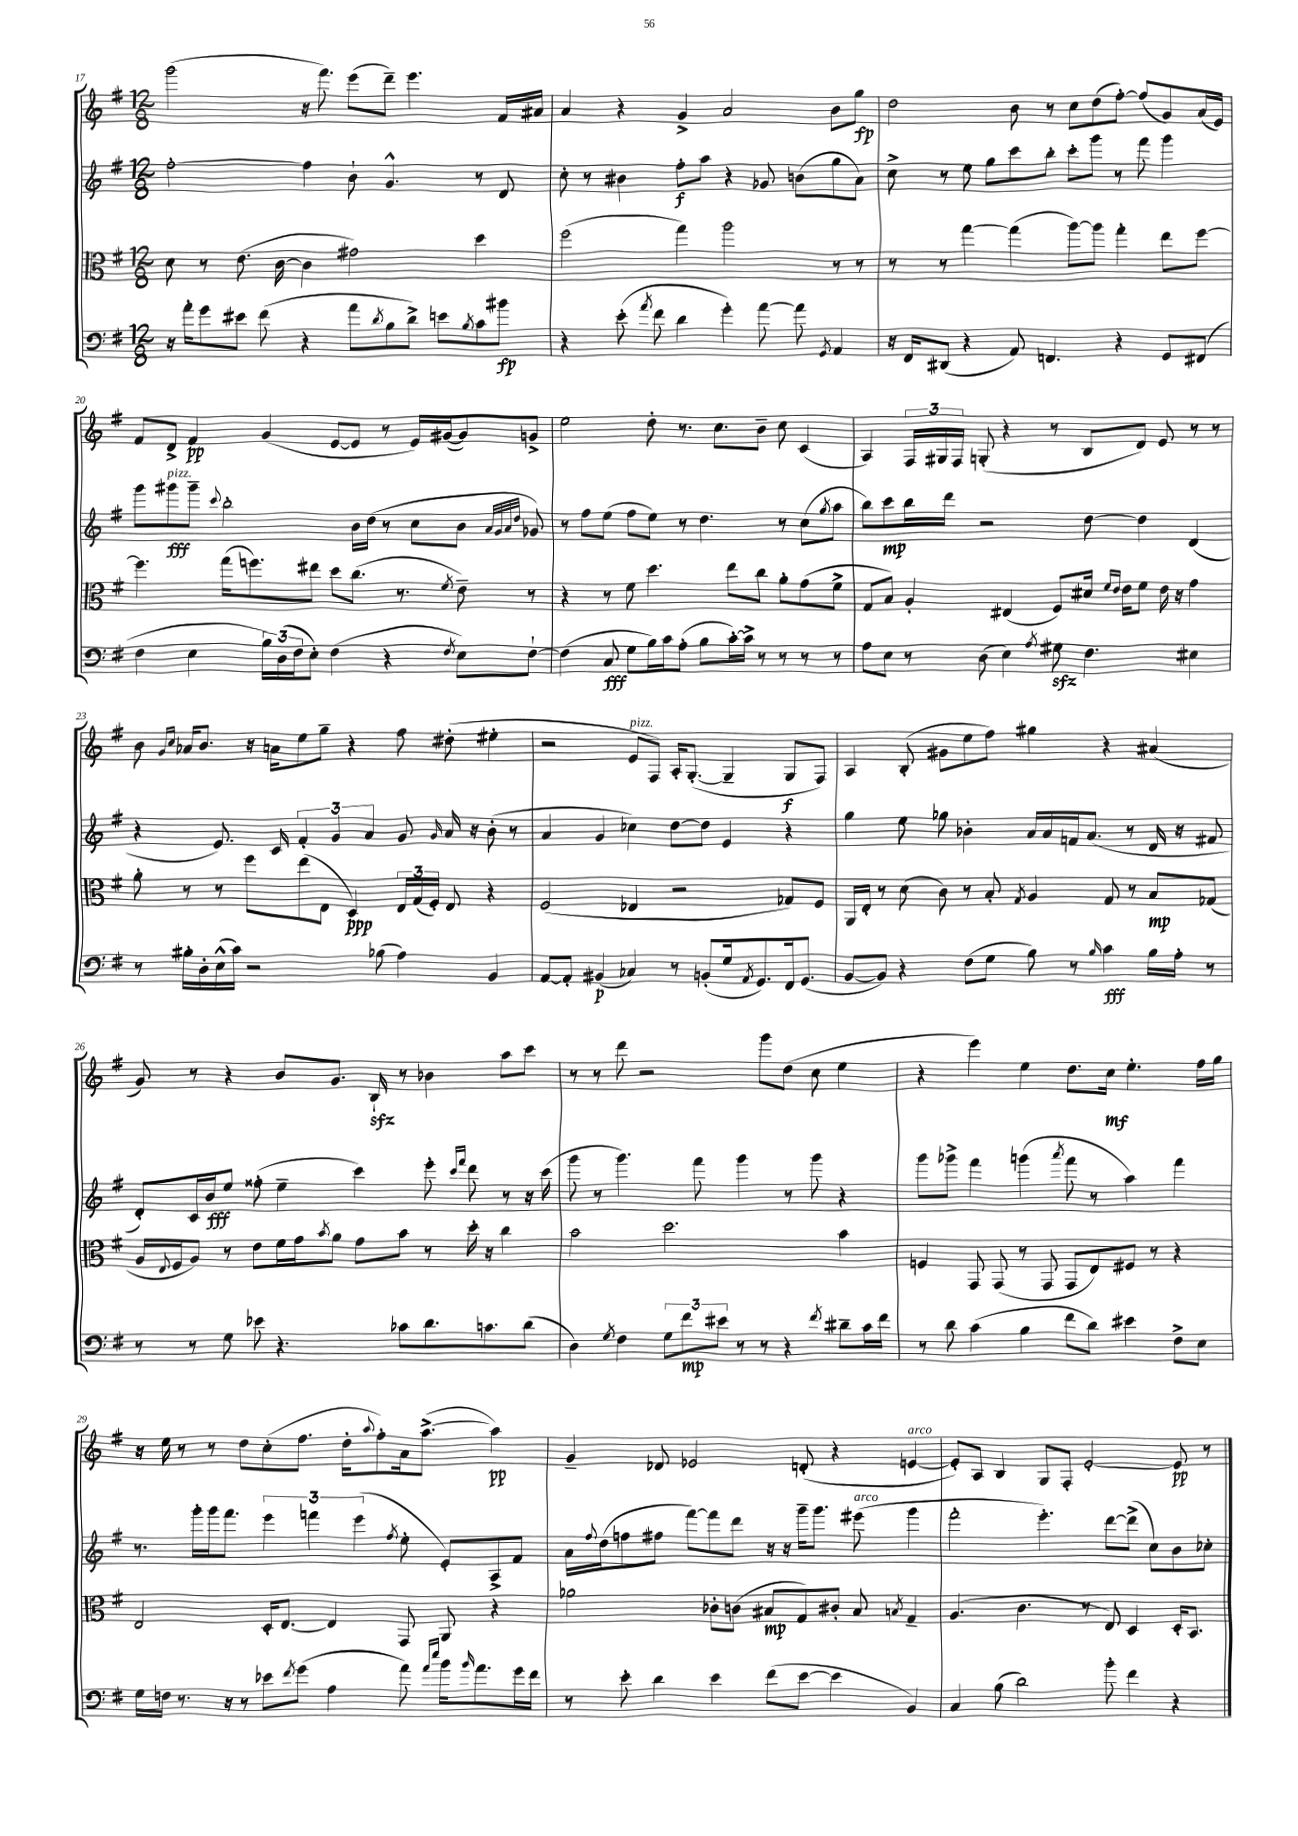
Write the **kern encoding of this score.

**kern	**dynam	**kern	**dynam	**kern	**dynam	**kern	**dynam
*part4	*part4	*part3	*part3	*part2	*part2	*part1	*part1
*staff4	*staff4	*staff3	*staff3	*staff2	*staff2	*staff1	*staff1
*clefF4	*	*clefC3	*	*clefG2	*	*clefG2	*
*k[f#]	*	*k[f#]	*	*k[f#]	*	*k[f#]	*
*M12/8	*	*M12/8	*	*M12/8	*	*M12/8	*
=17	=17	=17	=17	=17	=17	=17	=17
16r	.	8d\	.	[2ff#'\	.	(2ggg\	.
16a'\KL	.	.	.	.	.	.	.
8g\	.	8r	.	.	.	.	.
8e#X\J	.	(8.e\	.	.	.	.	.
(8f#\	.	.	.	.	.	.	.
.	.	[16c\	.	.	.	.	.
4r	.	4c\]	.	4ff#\]	.	16r	.
.	.	.	.	.	.	8.fff#\)	.
8a\L	.	2g#X\)	.	8b`\	.	(8eee\L	.
8qd/	.	.	.	.	.	.	.
8B\	.	.	.	4.g^^/	.	8ddd~\J)	.
8d^\J)	.	.	.	.	.	4.eee\	.
8en\L	.	.	.	.	.	.	.
8qB/	.	.	.	.	.	.	.
8c\	.	4dd\	.	8r	.	.	.
8b#X\J	fp	.	.	8d/	.	16f#/LL	.
.	.	.	.	.	.	16a#X/JJ	.
=18	=18	=18	=18	=18	=18	=18	=18
4r	.	(2ff#\	.	8cc'\	.	4a/	.
.	.	.	.	8r	.	.	.
(8e'\	.	.	.	4b#X\	.	4r	.
8qa/	.	.	.	.	.	.	.
8f#\	.	.	.	.	.	.	.
4d\	.	4gg\)	.	8ff#'\L	f	4g^/	.
.	.	.	.	8aa\J	.	.	.
4g'\)	.	2aa\	.	4r	.	2a/	.
[8a\	.	.	.	8g-X/	.	.	.
8a\]	.	.	.	(8bn\L	.	.	.
8qGG/	.	.	.	.	.	.	.
4AA/	.	8r	.	8gg\	.	8b\L	.
.	.	8r	.	8a\J)	.	8gg\J	fp
=19	=19	=19	=19	=19	=19	=19	=19
16r	.	8r	.	8cc^\	.	2dd\	.
16FF#/KL	.	.	.	.	.	.	.
(8DD#X/J	.	8r	.	8r	.	.	.
4r	.	[4gg\	.	8ee\	.	.	.
.	.	.	.	8gg\L	.	.	.
8AA/)	.	(4gg\]	.	8ccc\	.	8b\	.
4.FFn/	.	.	.	8bb'\J	.	8r	.
.	.	[8aa\L)	.	8ccc'\L	.	8cc\L	.
.	.	8aa\J]	.	8ggg\J	.	(8dd\	.
4r	.	4gg'\	.	8r	.	[8ff#'\J)	.
.	.	.	.	8fff#\	.	(8ff#/L]	.
8GG/L	.	8ee\L	.	4ggg\	.	8g/)	.
(8FF#X/J	.	[8ff#\J	.	.	.	(16a/L	.
.	.	.	.	.	.	16e/JJ)	.
!!LO:LB:g=z
=20	=20	=20	=20	=20	=20	=20	=20
4F#\	.	4.ff#\]	.	8ggg\L	.	8f#/L	.
!	!	!	!	!LO:TX:a:i:t=pizz.	!	!	!
.	.	.	.	8ggg#X\	fff	8d^/J	.
4E\	.	.	.	8ggg#~\J	.	4f#/	pp
.	.	.	.	8qqccc/	.	.	.
.	.	(16gg\KL	.	2bb'\	.	.	.
.	.	8.ffn\)	.	.	.	.	.
24B\LL)	.	.	.	.	.	(4g/	.
(24D\	.	.	.	.	.	.	.
24F#\J	.	.	.	.	.	.	.
8E'\J)	.	8ee#X\J	.	.	.	.	.
(4F#\	.	8dd\L	.	.	.	[8e/L	.
.	.	(8.cc\J	.	16b\LL	.	8e/J]	.
.	.	.	.	(16dd\JJ	.	.	.
4r	.	.	.	8r	.	8r	.
.	.	8.r	.	.	.	.	.
.	.	.	.	8cc\L	.	16e/LL)	.
.	.	.	.	.	.	([16g#X/J	.
8qF#/	.	8qf#/	.	.	.	.	.
8E\L)	.	8e~\)	.	8b\J	.	8g#/])	.
.	.	.	.	32qqa/LLL	.	.	.
.	.	.	.	32qqg/	.	.	.
.	.	.	.	32qqa/	.	.	.
.	.	.	.	32qqdd/JJJ	.	.	.
[8F#`\J	.	8r	.	8g-X/)	.	8gn^/J	.
=21	=21	=21	=21	=21	=21	=21	=21
(4F#\]	.	4r	.	8r	.	2ee\	.
.	.	.	.	8ff#\L	.	.	.
8C/	fff	8r	.	(8ee\J	.	.	.
8G\L	.	8f#\	.	8ff#\L	.	.	.
16B\L)	.	4.dd\	.	8ee\J)	.	8dd'\	.
16c\J	.	.	.	.	.	.	.
(8A'\J	.	.	.	8r	.	8.r	.
8B\L	.	.	.	4.dd\	.	.	.
.	.	.	.	.	.	8.cc\L	.
[16c'\L)	.	8ee\L	.	.	.	.	.
16c^\JJ]	.	.	.	.	.	.	.
8r	.	8cc\J	.	.	.	8b~\J	.
8r	.	8a'\L	.	8r	.	8cc\	.
8r	.	(8g\	.	(8cc\L	.	(4c/	.
.	.	.	.	8qgg/	.	.	.
8r	.	8f#^\J	.	8aa\J	.	.	.
=22	=22	=22	=22	=22	=22	=22	=22
8A\L	.	8G/L	.	8bb\L)	.	4A/)	.
8E\J	.	8B/J)	.	8ccc\	mp	.	.
8r	.	4A'/	.	16bb\L	.	24F#/LL	.
.	.	.	.	.	.	24G#X/	.
.	.	.	.	16ddd\JJ	.	.	.
.	.	.	.	.	.	24F#/JJ	.
(8D\	.	.	.	2r	.	(8Gn'/	.
4E\)	.	(4E#X/	.	.	.	4r	.
8qA/	.	.	.	.	.	.	.
8G#Xzz\	.	8F#/L)	.	.	.	8r	.
4.F#\	.	16d#X/Jk	.	[8dd\	.	8B/L	.
.	.	16qqf#/LL	.	.	.	.	.
.	.	16qqe/JJ	.	.	.	.	.
.	.	16e\KL	.	.	.	.	.
.	.	8f#\J	.	4dd\]	.	8d/J)	.
.	.	16e\	.	.	.	8e/	.
.	.	16r	.	.	.	.	.
4E#X\	.	4g\	.	(4d/	.	8r	.
.	.	.	.	.	.	8r	.
!!LO:LB:g=z
=23	=23	=23	=23	=23	=23	=23	=23
8r	.	8a'\	.	4r	.	8b\	.
.	.	.	.	.	.	16qqg/LL	.
.	.	.	.	.	.	16qqcc/JJ	.
16B#X'\LL	.	8r	.	.	.	16a-X/KL	.
16D'\	.	.	.	.	.	8.b/J	.
(16E^^\	.	8r	.	8.e/)	.	.	.
16c\JJ)	.	.	.	.	.	.	.
2r	.	8ff#\L	.	.	.	16r	.
.	.	.	.	16c/	.	16an\KL	.
.	.	(8ee\	.	6f#'/	.	8ee\	.
.	.	8E\J	.	.	.	8gg~\J	.
.	.	.	.	6g/	.	.	.
.	.	4D/)	ppp	.	.	4r	.
.	.	.	.	6a/	.	.	.
(8B-X\	.	.	.	.	.	.	.
4A\)	.	24E/LL	.	8g/	.	8ff#\	.
.	.	(24G/	.	.	.	.	.
.	.	24F#'/JJ)	.	.	.	.	.
.	.	.	.	16qqg/	.	.	.
.	.	8E/	.	16a/	.	(8dd#X'\	.
.	.	.	.	16r	.	.	.
4BB/	.	4r	.	(8b'\	.	4ee#X'\	.
.	.	.	.	8r	.	.	.
=24	=24	=24	=24	=24	=24	=24	=24
[8AA/L	.	(2F#/	.	4a/	.	2r	.
8AA'/J]	.	.	.	.	.	.	.
(4BB#X/	p	.	.	4g/	.	.	.
!	!	!	!	!	!	!LO:TX:a:i:t=pizz.	!
4C-X/)	.	4E-X/	.	4cc-X\)	.	8e/L	.
.	.	.	.	.	.	8F#/J)	.
8r	.	2r	.	[8dd\L	.	16A'/KL	.
.	.	.	.	.	.	([8.G'/J	.
(8BBn'/L	.	.	.	8dd\J]	.	.	.
16G/k	.	.	.	4e/	.	4G~/]	.
8qAA/	.	.	.	.	.	.	.
8.GG/)	.	.	.	.	.	.	.
16FF#/k	.	8G-X/L)	.	4r	.	8G/L	f
(8.GG/J	.	.	.	.	.	.	.
.	.	8F#/J	.	.	.	8F#/J)	.
=25	=25	=25	=25	=25	=25	=25	=25
[8BB/L	.	16AA/LL	.	4gg\	.	4A/	.
.	.	16E'/JJ	.	.	.	.	.
8BB/J])	.	8r	.	.	.	.	.
4r	.	(8d\	.	8ee\	.	(8B'/	.
.	.	8c\)	.	8gg-X\	.	8g#X\L	.
(8F#\L	.	8r	.	4b-X'\	.	8ee\	.
8G\J	.	8B'/	.	.	.	8ff#\J)	.
.	.	8qG/	.	.	.	.	.
8B\)	.	4A/	.	16a/LL	.	4gg#X\	.
.	.	.	.	16a/	.	.	.
8r	.	.	.	16fn/J	.	.	.
.	.	.	.	(8.a/J	.	.	.
16qqB/	.	.	.	.	.	.	.
4c\	fff	8G/	.	.	.	4r	.
.	.	8r	.	8r	.	.	.
16B\LL	.	8B/L	mp	16d/	.	(4a#X/	.
16A'\JJ	.	.	.	16r	.	.	.
8r	.	(8G-X/J	.	8f#X/	.	.	.
!!LO:LB:g=z
=26	=26	=26	=26	=26	=26	=26	=26
8r	.	16A/LL	.	8d'/L)	.	8g/)	.
.	.	8qqE/	.	.	.	.	.
.	.	16F#/J	.	.	.	.	.
8r	.	8A/J)	.	16c/L	.	8r	.
.	.	.	.	16b/J	fff	.	.
8G\	.	8r	.	8ee/J	.	4r	.
8e-X\	.	8e\L	.	(8ff##X'\	.	.	.
4.r	.	16f#\L	.	4ee~\	.	8b/L	.
.	.	16g\J	.	.	.	.	.
.	.	8qb/	.	.	.	.	.
.	.	8a\J	.	.	.	8.g/J	.
.	.	8g\L	.	4ccc\)	.	.	.
.	.	.	.	.	.	16Bzz`/	.
8c-X\L	.	8b\J	.	.	.	8r	.
8.d\	.	8r	.	8eee'\	.	4b-X\	.
.	.	.	.	16qqccc/LL	.	.	.
.	.	.	.	16qqfff#/JJ	.	.	.
.	.	16dd'\	.	8ddd\	.	.	.
8.cn\	.	16r	.	.	.	.	.
.	.	4cc\	.	8r	.	8aa\L	.
(8d\J	.	.	.	16r	.	8ccc\J	.
.	.	.	.	(16ccc\	.	.	.
=27	=27	=27	=27	=27	=27	=27	=27
4D\)	.	2b\	.	8ggg\	.	8r	.
.	.	.	.	8r	.	8r	.
8qG/	.	.	.	.	.	.	.
4F#\	.	.	.	4.ggg\)	.	8ddd\	.
.	.	.	.	.	.	2r	.
12G\L	.	2.dd\	.	.	.	.	.
12f#\	mp	.	.	.	.	.	.
.	.	.	.	8fff#\	.	.	.
12e#X\J	.	.	.	.	.	.	.
8r	.	.	.	4ggg\	.	.	.
8r	.	.	.	.	.	8ggg\L	.
4r	.	.	.	8r	.	(8dd\J	.
.	.	.	.	8ggg\	.	8cc\	.
8qf#/	.	.	.	.	.	.	.
8d#X~\L	.	4b\	.	4r	.	4ee\	.
16c\L	.	.	.	.	.	.	.
16f#\JJ	.	.	.	.	.	.	.
=28	=28	=28	=28	=28	=28	=28	=28
8r	.	4Fn/	.	8ggg\L	.	4r	.
8d\	.	.	.	8ggg-X^\J	.	.	.
(4c\	.	8GG/	.	4fff#\	.	4eee\)	.
.	.	(8GG/	.	.	.	.	.
4B\	.	8r	.	(4gggn\	.	4ee\	.
.	.	8GG/	.	.	.	.	.
.	.	.	.	8qaaa/	.	.	.
8f#\L	.	8GG/L	.	8fff#\	.	8.dd\L	.
8d\J)	.	8E/)	.	8r	.	.	.
.	.	.	.	.	.	16cc\Jk	mf
4e#X\	.	8F#X/J	.	4aa\)	.	4.ee'\	.
.	.	8r	.	.	.	.	.
8F#^\L	.	4r	.	4fff#\	.	.	.
8E\J	.	.	.	.	.	16ff#\LL	.
.	.	.	.	.	.	16gg\JJ	.
!!LO:LB:g=z
=29	=29	=29	=29	=29	=29	=29	=29
16G\LL	.	2E/	.	8.r	.	16r	.
16Fn\JJ	.	.	.	.	.	16ee\	.
8.r	.	.	.	.	.	8r	.
.	.	.	.	16ggg'\LL	.	.	.
.	.	.	.	16ggg\J	.	8r	.
16r	.	.	.	8.fff#\J	.	.	.
8r	.	.	.	.	.	8dd\L	.
8e-X\L	.	16D'/KL	.	6eee\	.	(8cc'\	.
.	.	[8.E/J	.	.	.	.	.
8qf#/	.	.	.	.	.	.	.
(8g\J	.	.	.	.	.	8.ff#\J	.
.	.	.	.	6fffn\	.	.	.
4A\	.	4E/]	.	.	.	.	.
.	.	.	.	.	.	16dd'\KL	.
.	.	.	.	(6eee\	.	.	.
.	.	.	.	.	.	8qqaa/	.
.	.	.	.	.	.	8ff#'\)	.
.	.	.	.	8qff#/	.	.	.
8a\)	.	8GG/	.	8ee'\	.	16a\k	.
.	.	.	.	.	.	([8.aa^\J	.
16qqa/LL	.	.	.	.	.	.	.
16qqee/JJ	.	.	.	.	.	.	.
16b\KL	.	8AA/	.	8e'/L)	.	.	.
16qqb/	.	.	.	.	.	.	.
8.a\	.	.	.	.	.	.	.
.	.	4r	.	8A^/	.	4aa\])	pp
16g\L	.	.	.	8f#/J	.	.	.
16f#\JJ	.	.	.	.	.	.	.
=30	=30	=30	=30	=30	=30	=30	=30
8r	.	2a-X\	.	16a\LL	.	4g~/	.
.	.	.	.	8qqff#/	.	.	.
.	.	.	.	(16dd\J	.	.	.
8e'\	.	.	.	8ffn\	.	.	.
4d\	.	.	.	8ff#X\J	.	8d-X/	.
.	.	.	.	[8fff#\L)	.	2e-X/	.
4e\	.	8c-X'\L	.	8fff#\]	.	.	.
.	.	(8cn\J	.	8ddd\J	.	.	.
(8f#\L	.	8B#X/L	mp	16r	.	.	.
.	.	.	.	16r	.	.	.
[8e\J	.	8G/)	.	16ggg~\KL	.	(8dn'/	.
.	.	.	.	8.ggg\J	.	.	.
4e\]	.	8c#X'/J	.	.	.	4r	.
!	!	!	!	!LO:TX:a:i:t=arco	!	!	!
.	.	8B#/	.	(8eee#X\	.	.	.
.	.	8qBn/	.	.	.	.	.
!	!	!	!	!	!	!LO:TX:a:i:t=arco	!
4BB/)	.	4G~/	.	4ggg\	.	[4en/	.
=31	=31	=31	=31	=31	=31	=31	=31
4C/	.	(4.A/	.	2fff#'\	.	8e'/L])	.
.	.	.	.	.	.	8A/J	.
(8B\	.	.	.	.	.	4B/	.
2d\)	.	4.c\	.	.	.	.	.
.	.	.	.	4.eee'\)	.	8G/L	.
.	.	.	.	.	.	8F#'/J	.
.	.	8r	.	.	.	[2e'/	.
8b'\	.	8E/)	.	[8ddd\L	.	.	.
4f#\	.	4D/	.	(8ddd^\J]	.	.	.
.	.	.	.	8cc\L)	.	.	.
4r	.	16D'/KL	.	8b\	.	8e/]	pp
.	.	8.BB/J	.	.	.	.	.
.	.	.	.	8cc-X'\J	.	8r	.
==	==	==	==	==	==	==	==
*-	*-	*-	*-	*-	*-	*-	*-
